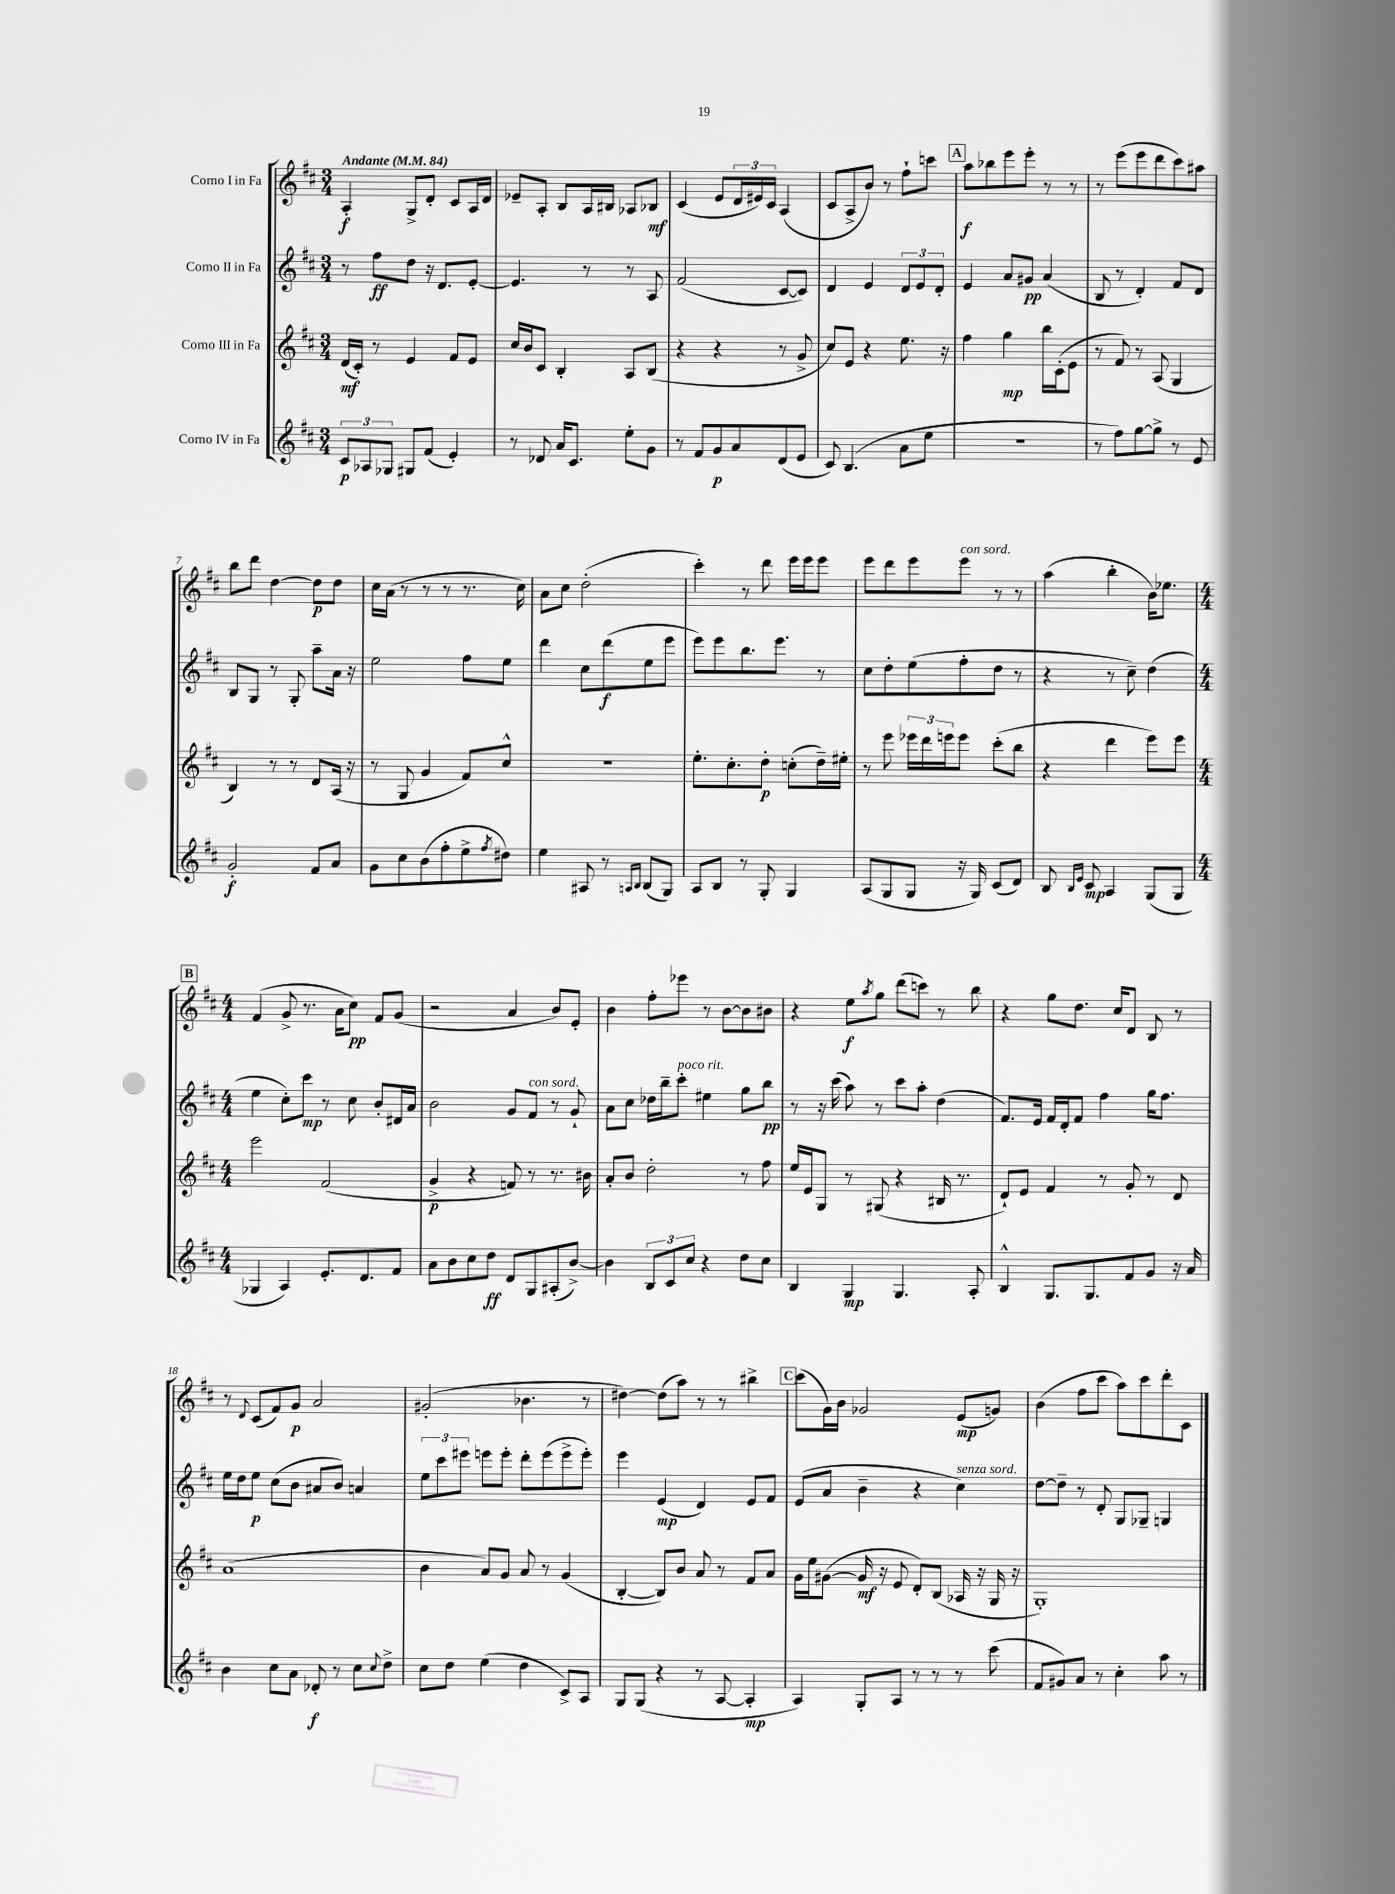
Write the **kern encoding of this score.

**kern	**kern	**kern	**kern
*staff4	*staff3	*staff2	*staff1
*clefG2	*clefG2	*clefG2	*clefG2
*k[f#c#]	*k[f#c#]	*k[f#c#]	*k[f#c#]
*M3/4	*M3/4	*M3/4	*M3/4
*MM84	*MM84	*MM84	*MM84
12c#/L	(16d/LL	8r	4A'/
.	16c#'/JJ)	.	.
12A-/	.	.	.
.	8r	8ff#\L	.
12G-/J	.	.	.
8G#/L	4e/	8dd\J	8G^/L
(8f#/J	.	16r	8d'/J
.	.	8.d/L	.
4e'/)	8f#/L	.	8c#/L
.	8e/J	[8e'/J	16A/L
.	.	.	16d/JJ
=	=	=	=
8r	16cc#/LL	4.e/]	8e-~/L
.	16b/J	.	.
8d-/	8c#/J	.	8A'/J
16a/LK	4B'/	.	8B/L
8.c#/J	.	.	.
.	.	8r	16A/L
.	.	.	16B#/JJ
8ee'\L	8A/L	8r	8A-/L
8g\J	(8B/J	8A/	8B-/J
=	=	=	=
8r	4r	(2f#/	(4c#/
8f#/L	.	.	.
8g/	4r	.	8e/L
8a/	.	.	24d/L
.	.	.	24e#/)
.	.	.	24c#/JJ
(8d/	8r	[8c#/L	(4A/
8e/J	8g^/	8c#/]J)	.
=	=	=	=
8c#/)	8cc#/L)	4d/	8c#/L
(4.B/	8e/J	.	8A^/
.	4r	4e/	8b/J)
.	.	.	8r
8a\L	8.ee\	12d/L	8ff#`\L
.	.	12e/	.
8ee\J	.	.	8ccc\J
.	.	12d'/J	.
.	16r	.	.
=	=	=	=
2.r	4ff#\	4e/	8aa\L
.	.	.	8bb-\
.	4gg\	8a/L	8eee\
.	.	8g#/J	8eee'\J
.	16bb\LL	(4a/	8r
.	(16c#'\J	.	.
.	8e\J	.	8r
=	=	=	=
8r	8r	8B/	8r
8ff#\L)	8f#/)	8r	(8eee\L
[8gg\	8r	4d'/)	8eee\
8gg^\]J	(8A/	.	8ddd\
8r	4G/	8f#/L	8ccc#\)
8e/	.	8d/J	8aa#\J
=	=	=	=
2g'/	4B/)	8B/L	8bb\L
.	.	8G/J	8ddd\J
.	8r	8r	[4dd\
.	8r	8G'/	.
8f#/L	8d/L	8aa~\L	8dd\]L
8a/J	(16A/Jk	16a\Jk	8dd\J
.	16r	16r	.
=	=	=	=
8g\L	8r	2ee\	16cc#\LL
.	.	.	(16a\JJ
8cc#\	8G/	.	8r
(8b\	4g/	.	8r
8ff#'\	.	.	8r
8ee^\	8f#/L)	8ff#\L	8.r
8qff#/	.	.	.
8dd#\J)	8cc#^^/J	8ee\J	.
.	.	.	16cc#\)
=	=	=	=
4ee\	2.r	4ddd\	8a\L
.	.	.	8cc#\J
8A#/	.	8cc#\L	(2dd'\
8r	.	(8ddd\	.
16qqA/LL	.	.	.
16qqB/JJ	.	.	.
(8B/L	.	8ee\	.
8G/J)	.	8eee\J	.
=	=	=	=
8A/L	8.ee'\L	8eee\L)	4ccc#'\)
8B/J	.	8eee\	.
.	8.cc#'\	.	.
8r	.	8.bb\	8r
8G'/	8dd'\J	.	8ddd\
.	.	8.eee\J	.
4G/	(8cc'\L	.	16eee\LL
.	.	.	16eee\J
.	16dd~\L)	8r	8eee\J
.	16ee#'\JJ	.	.
=	=	=	=
(8A/L	8r	8cc#\L	8eee\L
8G/	8eee\	8dd'\	8ddd\
8G/J	24eee-\LL	(8ee\	8eee\
.	24ddd\	.	.
.	24eee\J	.	.
16r	8eee\J	8ff#'\	8eee\J
16G/)	.	.	.
(8c#/L	(8ccc#'\L	8dd\J	8r
8d/J)	8bb\J	8r	8r
=	=	=	=
8B/	4r	4r	(4aa\
16qqB/LL	.	.	.
16qqe/JJ	.	.	.
8c#/	.	.	.
4A/	4ddd\	8r	4bb'\
.	.	8cc#~\)	.
(8G/L	8eee\L)	(4dd\	16b\LK)
.	.	.	8.ee-\J
8G/J	8eee\J	.	.
=	=	=	=
*M4/4	*M4/4	*M4/4	*M4/4
4G-/	2eee\	4ee\	(4f#/
4A/)	.	8cc#'\L)	8g^/
.	.	8ccc#\J	8.r
8.e'/L	(2f#/	8r	.
.	.	.	16a\LK
.	.	8cc#\	8cc#\J)
8.d/	.	.	.
.	.	8b'/L	8f#/L
8f#/J	.	16d#/L	(8g/J
.	.	16a/JJ	.
=	=	=	=
8a\L	4g^/	2b\	2r
8b\	.	.	.
8cc#\	4r	.	.
8dd\J	.	.	.
8d/L	8f/)	8g/L	4a/
8G/	8r	8f#/J	.
(8A#'/	8.r	8r	8b/L)
[8b^/J)	.	8g`/	8e'/J
.	16b#\	.	.
=	=	=	=
4b\]	8a'/L	8a\L	4b\
.	8b/J	8cc#\J	.
12B/L	2dd'\	16dd-\LL	8ff#'\L
.	.	16bb~\J	.
12c#/	.	.	.
.	.	8ccc#'\J	8eee-\J
12cc#/J	.	.	.
4r	.	4ee#\	8r
.	.	.	[8b\L
8dd\L	8r	8gg\L	8b\]
8cc#\J	8ff#\	8bb\J	8b#\J
=	=	=	=
4B/	16ee/LL	8r	4r
.	16e/J	.	.
.	8G/J	16r	.
.	.	(16ccc#\	.
4G/	8r	8aa\)	8ee\L
.	.	.	8qaa/
.	(8G#/	8r	8gg\J
4.G/	4r	8ccc#\L	(8ddd\L
.	.	8aa'\J	8ccc\J)
.	16B#/	(4dd\	8r
.	8.r	.	.
8A'/	.	.	8bb\
=	=	=	=
4B^^/	8d`/L)	8.f#/L)	4r
.	8e/J	.	.
.	.	16e/Jk	.
8.G/L	4f#/	16f#/LL	8gg\L
.	.	16d'/J	.
.	.	8f#/J	8.dd\J
8.G/	.	.	.
.	8r	4ff#\	.
.	.	.	16cc#/LK
8f#/	8g'/	.	8d/J
8g/J	8r	16gg\LK	8B/
.	.	8.ff#\J	.
16r	8d/	.	8r
16a/	.	.	.
=	=	=	=
4b\	(1a	16ee\LL	8r
.	.	16dd\J	.
.	.	.	8qqd/
.	.	8ee\J	(8c#/L
8cc#\L	.	(8cc#\L	8f#/)
8a\J	.	8b\J	8g/J
8d-'/	.	8a#/L	2a/
8r	.	8b/J)	.
8cc#\L	.	4a/	.
8qqcc#/	.	.	.
8dd^\J	.	.	.
=	=	=	=
8cc#\L	4b\	12ee\L	(2g#'/
.	.	12ccc#\	.
8dd\J	.	.	.
.	.	12eee#\J	.
(4ee\	8a/L)	8eee\L	.
.	8g/J	8eee'\J	.
4dd\	8a/	8ddd'\L	4.b-\
.	8r	(8eee\	.
8c#^/L)	(4g/	8eee^\	.
8A/J	.	8eee'\J)	8r
=	=	=	=
8G/L	[4B'/	4eee\	[4dd#\)
(8G/J	.	.	.
4r	8B/]L)	(4e/	(8dd#\]L
.	8b/J	.	8aa\J)
8r	8a/	4d/)	8r
[8A/	8r	.	8r
4A'/]	8f#/L	8e/L	4bb#^\
.	8a/J	8f#/J	.
=	=	=	=
4A/)	16g\LL	(8e/L	(8ccc#\L
.	16ee\J	.	.
.	([8g#\J	8a/J	16g\L)
.	.	.	16b\JJ
8G'/L	16g#/]	4b~\	2g-/
.	16r	.	.
8A/J	8e/	.	.
8r	8d'/L)	4r	.
8r	(8B/J	.	.
8r	16A-/	4cc#\)	(8e/L
.	16r	.	.
(8ccc#\	16G/	.	8g/J)
.	16r	.	.
=	=	=	=
8f#/L	1G')	[8dd\L	(4b\
8g#/)	.	8dd~\]J	.
8a/J	.	8r	8ff#\L
8r	.	8d'/	8ccc#\J
4cc#'\	.	8G/L	8aa\L)
.	.	8G-~/J	8ccc#\
8aa\	.	4G/	8ddd'\
8r	.	.	8c#\J
==	==	==	==
*-	*-	*-	*-
